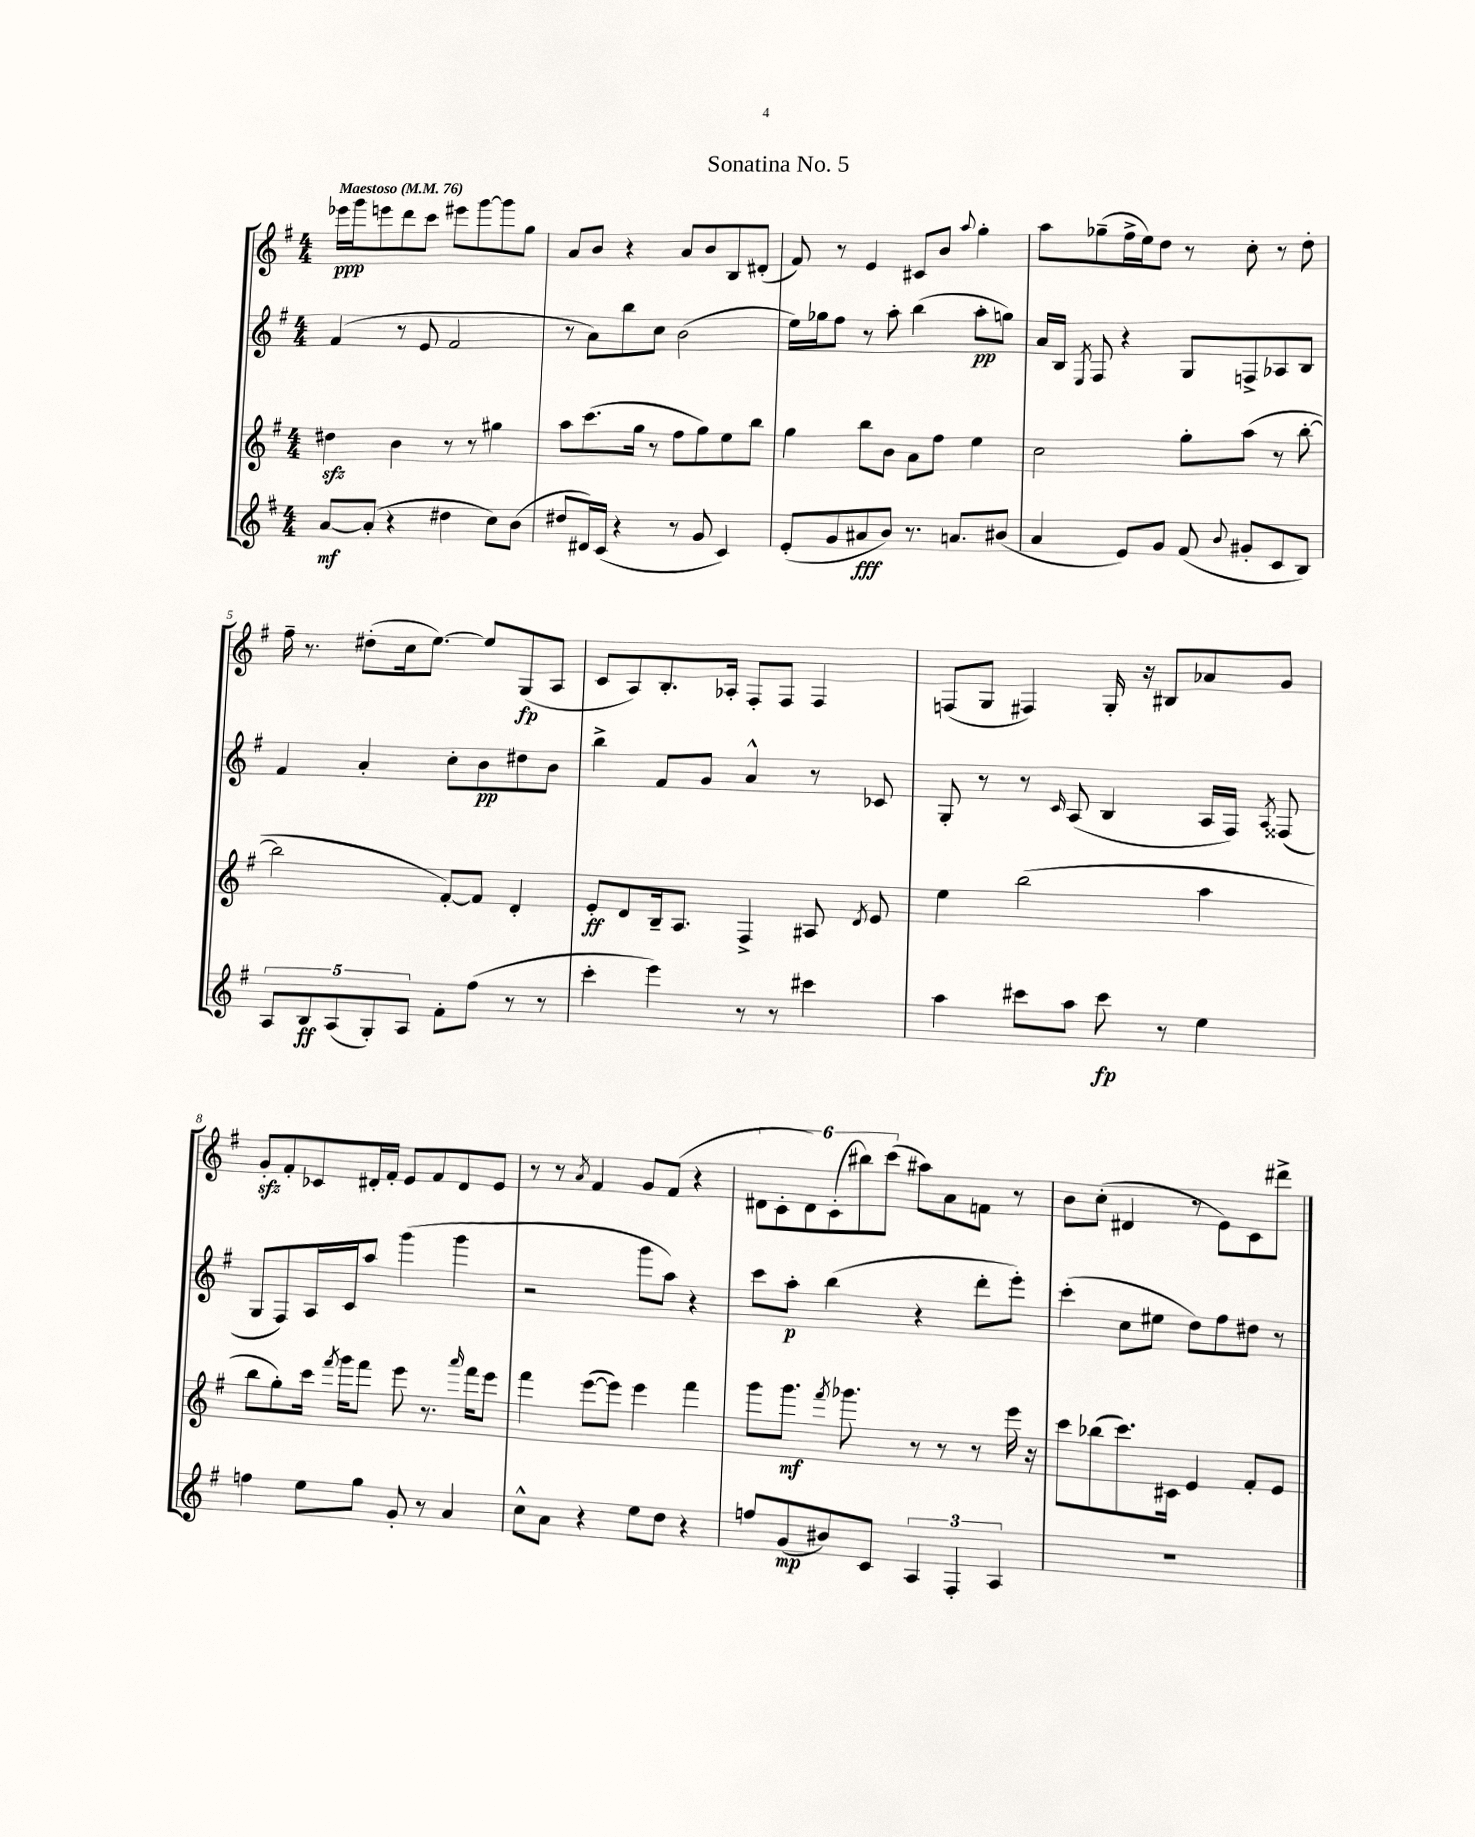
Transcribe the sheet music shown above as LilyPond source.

\header { title = "Sonatina No. 5" }
<<
\new StaffGroup <<
\new Staff = "s0" {
    \clef treble \key g \major \numericTimeSignature \time 4/4 \tempo "Maestoso" 4 = 76
    \autoBeamOff ees'''16[\ppp g'''16 e'''8 d'''8 c'''8] eis'''8[ g'''8~ g'''8 g''8] |
    a'8[ b'8] r4 a'8[ b'8 b8 dis'8]-.( |
    fis'8) r8 e'4 cis'8[ b'8] \appoggiatura { a''8 } g''4-. |
    a''8[ ges''8--( fis''16-> e''16) d''8] r8 c''8-. r8 d''8-. |
    fis''16-- r8. dis''8[-.( c''16 e''8.]~) e''8[ g8\fp( a8] |
    c'8[ a8) b8.-. aes16]-. fis8[-. fis8] fis4 |
    f8[( g8] fis4) g16-. r16 bis8[ aes'8 g'8] |
    g'8[-.\sfz fis'8-. ces'8 dis'16-. fis'16]-. e'8[ fis'8 dis'8 e'8] |
    r8 r8 \acciaccatura { a'8 } fis'4 g'8[ fis'8]( r4 |
    \tuplet 6/4 { dis'8[ c'8-. dis'8) c'8-.( bis''8) c'''8]( } ais''8[) a'8 f'8] r8 |
    b'8[ c''8]-.( dis'4 r8 e'8[) c'8 dis'''8]-> \bar "|." |
}
\new Staff = "s1" {
    \clef treble \key g \major \numericTimeSignature \time 4/4
    \autoBeamOff fis'4( r8 e'8 fis'2 |
    r8 a'8[) b''8 c''8] b'2( |
    e''16[) ges''16 fis''8] r8 a''8-. b''4( a''8[-.\pp g''8]) |
    a'16[ b16] \acciaccatura { e8 } fis8 r4 g8[ f8-> aes8 b8] |
    fis'4 a'4-. c''8[-. b'8\pp dis''8 b'8] |
    b''4-> fis'8[ g'8] a'4-^ r8 ces'8 |
    g8-. r8 r8 \grace { c'16 } a8( b4 a16[ fis16]) \acciaccatura { a8 } fisis8( |
    g8[ fis8) a16 c'16 a''8] g'''4( g'''4 |
    r2 g'''8[ a''8]) r4 |
    c'''8[ a''8]-.\p b''4( r4 d'''8[-. e'''8]-.) |
    c'''4-.( c''8[ eis''8] d''8[) fis''8 dis''8] r8 \bar "|." |
}
\new Staff = "s2" {
    \clef treble \key g \major \numericTimeSignature \time 4/4
    \autoBeamOff dis''4\sfz b'4 r8 r8 gis''4 |
    a''8[ c'''8.( g''16] r8 fis''8[ g''8) e''8 b''8] |
    g''4 b''8[ b'8] a'8[ fis''8] e''4 |
    c''2 g''8[-. a''8]( r8 b''8~-. |
    b''2 fis'8[~-.) fis'8] d'4-. |
    e'8[-.\ff d'8 b16-- a8.] fis4-> ais8 \acciaccatura { d'8 } e'8 |
    e''4 b''2( a''4 |
    b''8[ g''8-.) c'''16] \acciaccatura { fis'''8 } g'''16[ fis'''8] e'''8 r8. \grace { a'''16 } fis'''16[ e'''8] |
    fis'''4 e'''8[~( e'''8]) e'''4 fis'''4 |
    g'''8[ g'''8.]\mf \acciaccatura { fis'''8 } ges'''8. r8 r8 r8 e'''16 r16 |
    c'''8[ bes''8( c'''8.) cis'16] e'4 fis'8[-. e'8] \bar "|." |
}
\new Staff = "s3" {
    \clef treble \key g \major \numericTimeSignature \time 4/4
    \autoBeamOff a'8[~\mf a'8]-.( r4 dis''4 c''8[) b'8]( |
    dis''8[ dis'16) c'16]( r4 r8 g'8 c'4) |
    e'8[-.( g'8 ais'8\fff b'8]) r8. a'8.[ bis'8]( |
    a'4 e'8[) g'8] fis'8( \appoggiatura { b'8 } gis'8[-. c'8 b8]) |
    \tuplet 5/4 { a8[ b8\ff a8( g8-.) a8] } fis'8[-. fis''8]( r8 r8 |
    c'''4-. e'''4) r8 r8 cis'''4 |
    a''4 cis'''8[ a''8] cis'''8\fp r8 e''4 |
    f''4 e''8[ g''8] g'8-. r8 a'4 |
    c''8[-^ a'8] r4 e''8[ d''8] r4 |
    f''8[ g'8\mp( bis'8) c'8] \tuplet 3/2 { a4 fis4-. a4 } |
    R1 \bar "|." |
}
>>
>>
